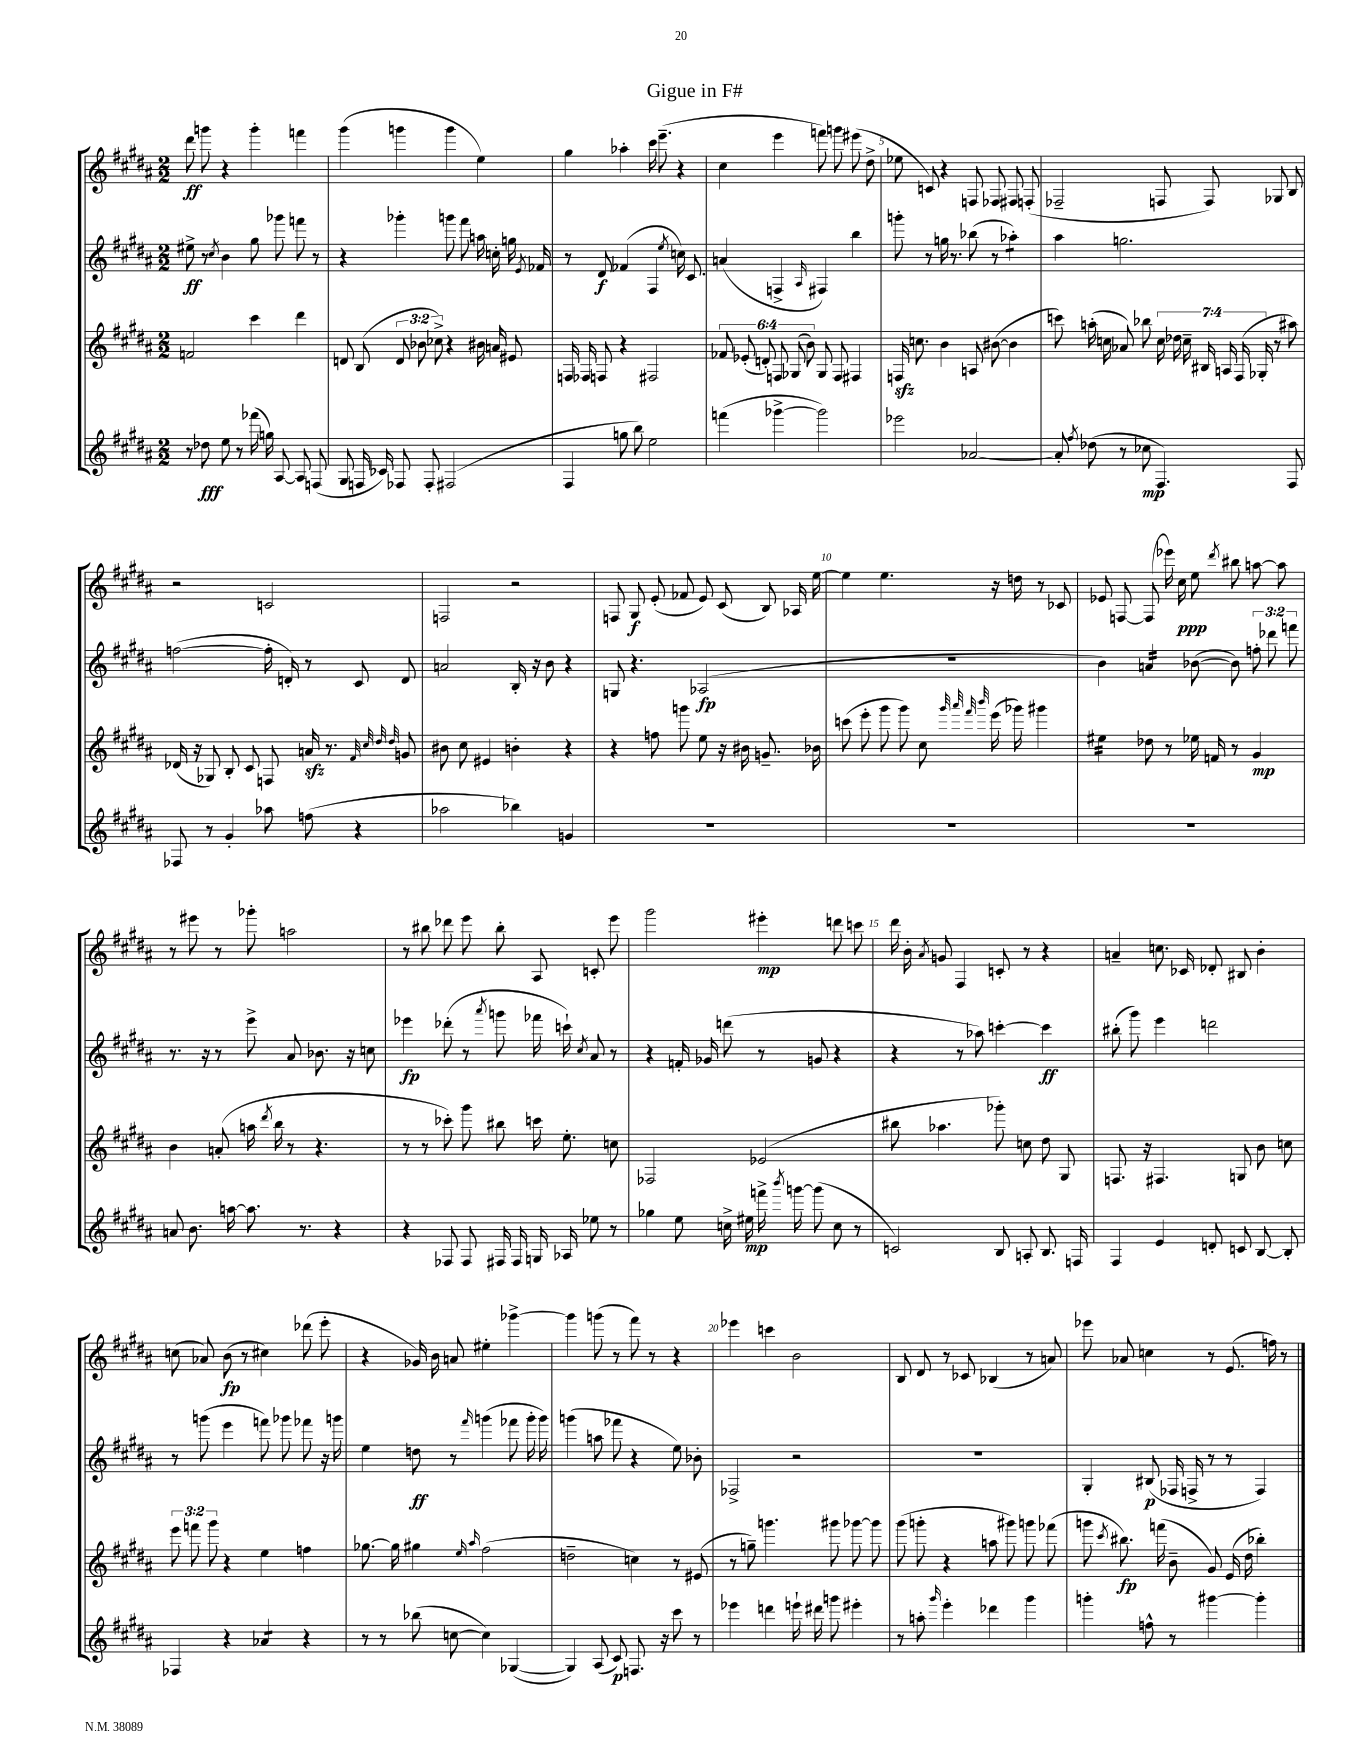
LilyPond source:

\header { title = "Gigue in F#" }
<<
\new StaffGroup <<
\new Staff = "s0" {
    \clef treble \key b \major \numericTimeSignature \time 2/2
    \autoBeamOff dis'''8\ff g'''8 r4 g'''4-. f'''4 |
    gis'''4( g'''4 g'''4 e''4) |
    gis''4 aes''4-. cis'''16 e'''8.--( r4 |
    cis''4 e'''4 f'''8) g'''8 eis'''8( dis''8-> |
    ees''8 c'8) r4 f8 fes8 fis8 f8-.( |
    fes2-- f8 f8) ges8 b8 |
    r2 c'2 |
    f2 r2 |
    f8 gis8\f e'8-.( fes'8 e'8) cis'8( b8) aes16 e''16~ |
    e''4 e''4. r16 d''16 r8 ces'8 |
    ees'8 f8~ f8( ees'''16) cis''16\ppp e''8 \acciaccatura { dis'''8 } bis''8 a''8~ a''8 |
    r8 eis'''8 r8 ges'''8-. a''2 |
    r8 bis''8 des'''8 e'''8 bis''8-. ais8 c'8-. e'''8 |
    gis'''2 eis'''4-.\mp d'''8 c'''8 |
    dis'''16 b'16-. \acciaccatura { ais'8 } g'8 fis4 c'8-. r8 r4 |
    a'4-- c''8. ces'16 des'8-. bis8 b'4-. |
    c''8( aes'8) b'8\fp( r8 cis''4) des'''8( e'''8-. |
    r4 ges'16) b'16 a'8 eis''4-. ges'''4~-> |
    ges'''4 g'''8( r8 fis'''8) r8 r4 |
    ees'''4 c'''4 b'2 |
    b8 dis'8 r8 ces'8 bes4( r8 a'8) |
    ees'''8 aes'8 c''4 r8 e'8.( f''16) r8 \bar "|." |
}
\new Staff = "s1" {
    \clef treble \key b \major \numericTimeSignature \time 2/2 \override Staff.TupletNumber.text = #tuplet-number::calc-fraction-text
    \autoBeamOff eis''8->\ff r8 \acciaccatura { cis''8 } b'4 gis''8 ges'''8 f'''8 r8 |
    r4 ges'''4-. g'''8 fis'''8 a''16 c''16-. g''16 \acciaccatura { e'8 } fes'16 |
    r8 dis'8\f fes'4( fis4 \acciaccatura { e''8 } c''16) cis'8. |
    a'4( f4-> \grace { ais16 } fis4) b''4 |
    g'''8-. r8 g''16 r8. bes''8( r8 aes''4:8-.) |
    ais''4 g''2. |
    f''2~( f''16-. d'16-.) r8 cis'8 d'8 |
    a'2 b16-. r16 b'8 r4 |
    g8 r4. aes2\fp( |
    R1 |
    b'4) a'4:16 bes'8~( bes'8) \tuplet 3/2 { f''8-. des'''8 f'''8 } |
    r8. r16 r8 e'''8-> ais'8 bes'8. r16 c''8 |
    ees'''4\fp des'''8-.( r8 \acciaccatura { ais'''8 } g'''8 fes'''16 c'''16-!) \acciaccatura { cis''8 } ais'8 r8 |
    r4 f'16-. ges'16 d'''8( r8 g'8 r4 |
    r4 r8 aes''8) c'''4~-. c'''4\ff |
    bis''8-.( gis'''8) e'''4 d'''2 |
    r8 g'''8( e'''4 f'''8) ges'''8 fes'''8 r16 g'''16 |
    e''4 d''8\ff r8 \grace { fis'''16 } g'''4( fes'''8 g'''16-. g'''16) |
    g'''4( a''8 fes'''8 r4 e''8) bes'8-. |
    fes2-> r2 |
    R1 |
    gis4-. bis8\p( fes16 f16-> r8 r8 f4) \bar "|." |
}
\new Staff = "s2" {
    \clef treble \key b \major \numericTimeSignature \time 2/2 \override Staff.TupletNumber.text = #tuplet-number::calc-fraction-text
    \autoBeamOff f'2 cis'''4 dis'''4 |
    d'8 b8( \tuplet 3/2 { d'8 bes'8 ces''8->) } r4 bis'16 a'16 eis'8 |
    f16 fes16 f8 r4 fis2 |
    \tuplet 6/4 { fes'8 ees'8-.( d'8-.) f8 ges8( b'8) } ges8 f8 fis4 |
    f16\sfz c''8. b'4 a8 bis'8~( bis'4 |
    c'''8) a''16-.( c''16 aes'8) bes''8 \tuplet 7/4 { c''16 des''16 c''16-- bis16 a16 fis16( ges16-. } r8 ais''8) |
    des'16( r16 ges8) b8-. cis'8 f8 a'16\sfz r8. \grace { fis'32 cis''32 dis''32 dis''32 } g'8 |
    bis'8 cis''8 eis'4 b'4-. r4 |
    r4 f''8 g'''8 e''8 r16 bis'16 g'8.-- bes'16 |
    c'''8( e'''8-. gis'''8 gis'''8) cis''8 \grace { gis'''32 ais'''32 fis'''32 b'''32 } e'''16( ges'''16) gis'''4 |
    eis''4:16 des''8 r8 ees''16 f'16 r8 gis'4\mp |
    b'4 a'8-.( a''16 \acciaccatura { dis'''8 } b''16 r8 r4. |
    r8 r8 ces'''8-.) gis'''8 bis''8 c'''16 e''8.-. c''8 |
    fes2 ees'2( |
    bis''8 aes''4. ges'''8-.) c''8 dis''8 gis8 |
    f8. r16 fis4. g8 b'8 c''8 |
    \tuplet 3/2 { e'''8 f'''8 gis'''8 } r4 e''4 f''4 |
    ges''8.~ ges''16 gis''4 \grace { e''16 ais''16 } fis''2( |
    d''2-- c''4) r8 eis'8( |
    r8 g''8--) g'''4. gis'''8 ges'''8~ ges'''8 |
    gis'''8( g'''8-. r4 a''8 gis'''8) g'''8 fes'''8( |
    g'''8 \acciaccatura { cis'''8 } bis''8.\fp) f'''16( b'8-- gis'8) e'16( dis''16 bes''4-.) \bar "|." |
}
\new Staff = "s3" {
    \clef treble \key b \major \numericTimeSignature \time 2/2
    \autoBeamOff r8 des''8\fff e''8 r8 fes'''16( g''16) ais8~ ais8 f8( |
    gis8 f16 ces'16) fes8 fes8-. fis2( |
    fis4 g''8 b''8) e''2 |
    f'''4( ges'''4~-> ges'''2) |
    ees'''2 aes'2~ |
    aes'8-. \acciaccatura { fis''8 } des''8( r8 ces''8\mp fis4.) fis8 |
    fes8 r8 gis'4-. aes''8 f''8( r4 |
    aes''2 bes''4) g'4 |
    R1 |
    R1 |
    R1 |
    a'8 b'8. a''16~ a''8. r8. r4 |
    r4 fes8 fes8 fis16 fis16 g16 aes16 ees''8 r8 |
    ges''4 e''8 c''16-> eis''16\mp f'''16-> \acciaccatura { b'''8 } g'''16~ g'''8( c''8 r8 |
    c'2) b8 a8-. b8. f16 |
    fis4 e'4 d'8-. c'8 b8~ b8-. |
    fes4 r4 aes'4:8 r4 |
    r8 r8 bes''8( c''8~ c''4) ges4~( |
    ges4) ais8( cis'8\p) f8. r16 cis'''8 r8 |
    ees'''4 d'''4 e'''16-! dis'''16 g'''8 eis'''4-. |
    r8 a''8-. \grace { gis'''16 } e'''4-. des'''4 gis'''4 |
    g'''4-. f''8-^ r8 gis'''4~ gis'''4-. \bar "|." |
}
>>
>>
\layout { \context { \Score \override BarNumber.break-visibility = ##(#f #t #t) barNumberVisibility = #(every-nth-bar-number-visible 5) } }
